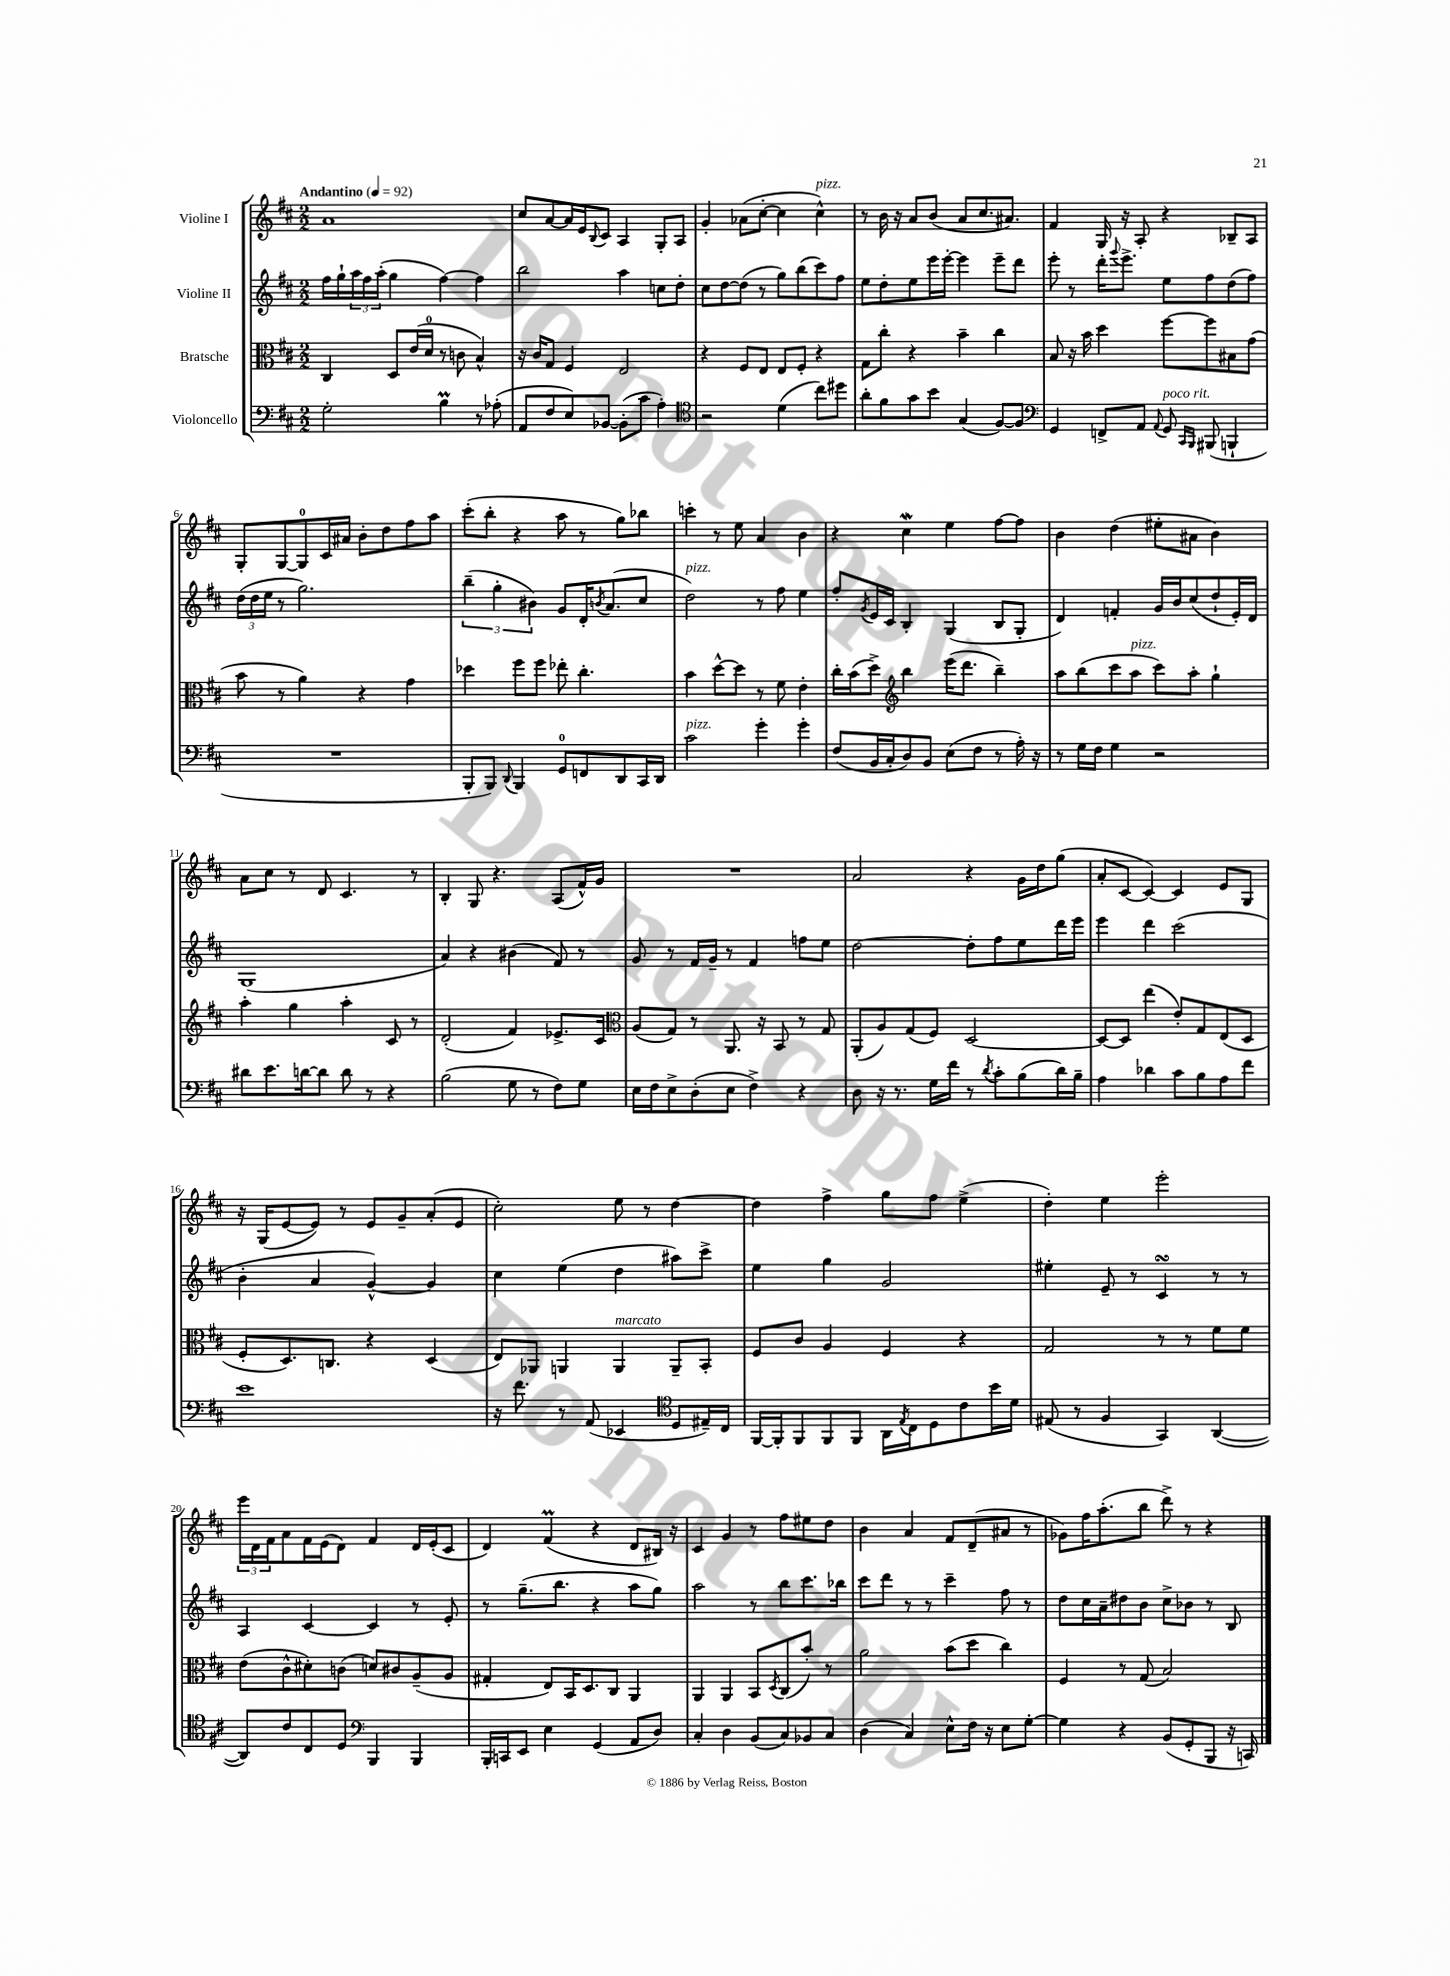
<<
\new StaffGroup <<
\new Staff = "s0" \with { instrumentName = "Violine I" } {
    \clef treble \key d \major \numericTimeSignature \time 2/2 \tempo "Andantino" 4 = 92
    a'1 |
    cis''8 a'8~ a'16 e'16 \appoggiatura { b8 } cis'8 a4 g8-. a8 |
    g'4-. aes'8( cis''8~-. cis''4 cis''4-^^\markup { \italic "pizz." }) |
    r8 b'16 r16 a'8 b'8( a'8 cis''8. ais'8.) |
    fis'4 g16 r16 a8-. r4 bes8-- a8 |
    g8-. g8~ g8-0 cis'16 ais'16 b'8-. d''8 fis''8 a''8 |
    cis'''8-.( b''8-. r4 a''8 r8 g''8) bes''8 |
    c'''4-. r8 e''8 a'4 b'4 |
    r4 cis''4\mordent e''4 fis''8~ fis''8 |
    b'4 d''4( eis''8-. ais'8 b'4) |
    a'8 cis''8 r8 d'8 cis'4. r8 |
    b4-. g8 r4. a8( fis'16-^) g'16 |
    R1 |
    a'2 r4 g'16 d''16 g''8( |
    a'8-. cis'8~ cis'4~) cis'4 e'8 g8 |
    r16 g16( e'8~ e'8) r8 e'8 g'8-- a'8-.( e'8 |
    cis''2-.) e''8 r8 d''4~ |
    d''4 fis''4-> g''8 fis''8 e''4->( |
    d''4-.) e''4 e'''2-. |
    \tuplet 3/2 { e'''16 d'16 fis'16 } a'8 fis'16 e'16( d'8) fis'4 d'16 e'16-.( cis'8 |
    d'4) fis'4\prall( r4 d'8 bis16) r16 |
    cis'4 g'4 r8 fis''8 eis''8 d''8 |
    b'4 a'4 fis'8 d'8--( ais'8 r8 |
    ges'8) fis''16 a''8.-.( b''8 d'''8->) r8 r4 \bar "|." |
}
\new Staff = "s1" \with { instrumentName = "Violine II" } {
    \clef treble \key d \major \numericTimeSignature \time 2/2
    fis''16 g''16-! \tuplet 3/2 { a''16 fis''16 a''16-.( } g''4 fis''4~) fis''4 |
    b''2 a''4 c''8 d''8-. |
    cis''8 d''8~ d''8( r8 g''8) b''8( cis'''8) fis''8 |
    e''8 d''8-. e''8 e'''16 e'''16~-. e'''4 e'''8-- d'''8 |
    e'''8-. r8 d'''16-. \appoggiatura { g'''8 } e'''8.-> e''8 fis''8 d''8( fis''8) |
    \tuplet 3/2 { d''16( d''16 e''16 } r8 g''2.) |
    \tuplet 3/2 { b''4--( g''4-. bis'4) } g'8 d'16-. \acciaccatura { b'8 } a'8.( cis''8 |
    d''2^\markup { \italic "pizz." }) r8 fis''8 e''4 |
    fis''8-. \acciaccatura { g'8 } e'16 cis'16 b4-. g4( b8 g8-. |
    d'4) f'4-. g'16 b'16 cis''8( d''8-! e'16-.) d'16 |
    g1( |
    a'4) r4 bis'4( fis'8) r8 |
    g'8 r8 fis'16 g'16-- r8 fis'4 f''8 e''8 |
    d''2~ d''8-. fis''8 e''8 d'''16 e'''16 |
    e'''4 d'''4 cis'''2( |
    b'4-. a'4 g'4~-^) g'4 |
    cis''4 e''4( d''4 ais''8) cis'''8-> |
    e''4 g''4 g'2 |
    eis''4-. e'8-- r8 cis'4\turn r8 r8 |
    a4 cis'4~ cis'4 r8 e'8-. |
    r8 g''8.--( b''8. r4 a''8 g''8) |
    a''2 r8 b''8 cis'''8. bes''16 |
    cis'''8 d'''8 r8 r8 cis'''4-- fis''8 r8 |
    d''8 cis''16 a'16-- dis''8 b'8 cis''8-> bes'8 r8 b8 \bar "|." |
}
\new Staff = "s2" \with { instrumentName = "Bratsche" } {
    \clef alto \key d \major \numericTimeSignature \time 2/2
    cis4 d8 e'16( d'16-0 r8 c'8 b4-^) |
    r16 cis'16 g8 fis4 e2 |
    r4 fis8 e8 e8 fis8-. r4 |
    g8 cis''8-. r4 b'4-- cis''4 |
    b8 r16 b'16 d''4 fis''8~ fis''8 bis8 g'8( |
    b'8 r8 a'4) r4 g'4 |
    des''4 fis''8 fis''8 ees''8-. cis''4.-. |
    b'4 d''8~-^ d''8 r8 fis'8 e'4-. |
    cis''16-. b'16( d''8->) \clef treble b''4 e'''16( d'''8. b''4--) |
    a''8 b''8( cis'''8 a''8^\markup { \italic "pizz." } cis'''8) a''8-. g''4-! |
    a''4-. g''4 a''4-. cis'8 r8 |
    d'2-.( fis'4) ees'8.-> cis'16 |
    \clef alto a8( g8) r8 a,8. r16 b,8 r8 g8 |
    a,8-.( a8) g8( fis8) d2~ |
    d8~ d8 e''4( e'8-.) g8 e8( d8 |
    fis8-. d8.) c8. r4 d4( |
    e8) aes,8 a,4 a,4^\markup { \italic "marcato" } a,8-- b,8-. |
    fis8 cis'8 a4 fis4 r4 |
    g2 r8 r8 fis'8 fis'8 |
    e'8( cis'8-^ dis'8-.) c'8( d'8) cis'8 a8--( a8 |
    gis4-. e8) b,16 d8. cis8 a,4 |
    a,4 a,4 b,8 \acciaccatura { d8 } cis8( b'8-.) r8 |
    a'2 b'8( d''8 cis''4) |
    fis4 r8 g8( b2) \bar "|." |
}
\new Staff = "s3" \with { instrumentName = "Violoncello" } {
    \clef bass \key d \major \numericTimeSignature \time 2/2
    g2-. b4\prall r8 aes8-.( |
    a,8 fis8 e8) bes,8~ bes,8-.( cis'8 a4-.) |
    \clef tenor r2 d'4( cis''8) dis''8 |
    a'8-. fis'8 g'8 b'8 g4( fis8~) fis8 |
    \clef bass g,4 f,8-> a,8 \appoggiatura { a,8 } g,8^\markup { \italic "poco rit." } \grace { cis,16 b,,16 } bis,,8( b,,4-! |
    R1 |
    b,,8-. b,,8) \appoggiatura { d,8 } b,,4 g,8-0 f,8 d,8 cis,16 d,16 |
    cis'2^\markup { \italic "pizz." } g'4-. g'4-. |
    fis8( b,16 cis16-. d8) b,8 e8( fis8 r8 a16-.) r16 |
    r8 g16 fis16 g4 r2 |
    dis'8 e'8. d'16~ d'8 d'8 r8 r4 |
    b2( g8 r8 fis8) g8 |
    e16 fis16 e8-> d8-.( e8 fis4->) r4 |
    d8 r16 r8. g16 fis'16 r8 \acciaccatura { d'8 } cis'8-. b8( d'16) b16-- |
    a4 des'4 cis'8 b8 a8 fis'8 |
    e'1 |
    r16 fis'8. r8 a,8( ees,4 \clef tenor d8 eis16--) cis16 |
    fis,16~ fis,16-. fis,8 fis,8 fis,8 a,16 \acciaccatura { e8 } cis16 d8 cis'8 b'16 d'16 |
    eis8( r8 fis4 g,4) a,4~( |
    a,8) cis'8 cis8 d8 \clef bass b,,4 b,,4 |
    b,,16-. c,16 e,8 e4 g,4( a,8 d8) |
    cis4-. d4 b,8( cis8) bes,8 cis8 |
    d4( cis4) e8-^ fis16 r16 e8 g8~-. |
    g4 r4 b,8( g,8-. b,,8 r16 c,16) \bar "|." |
}
>>
>>
